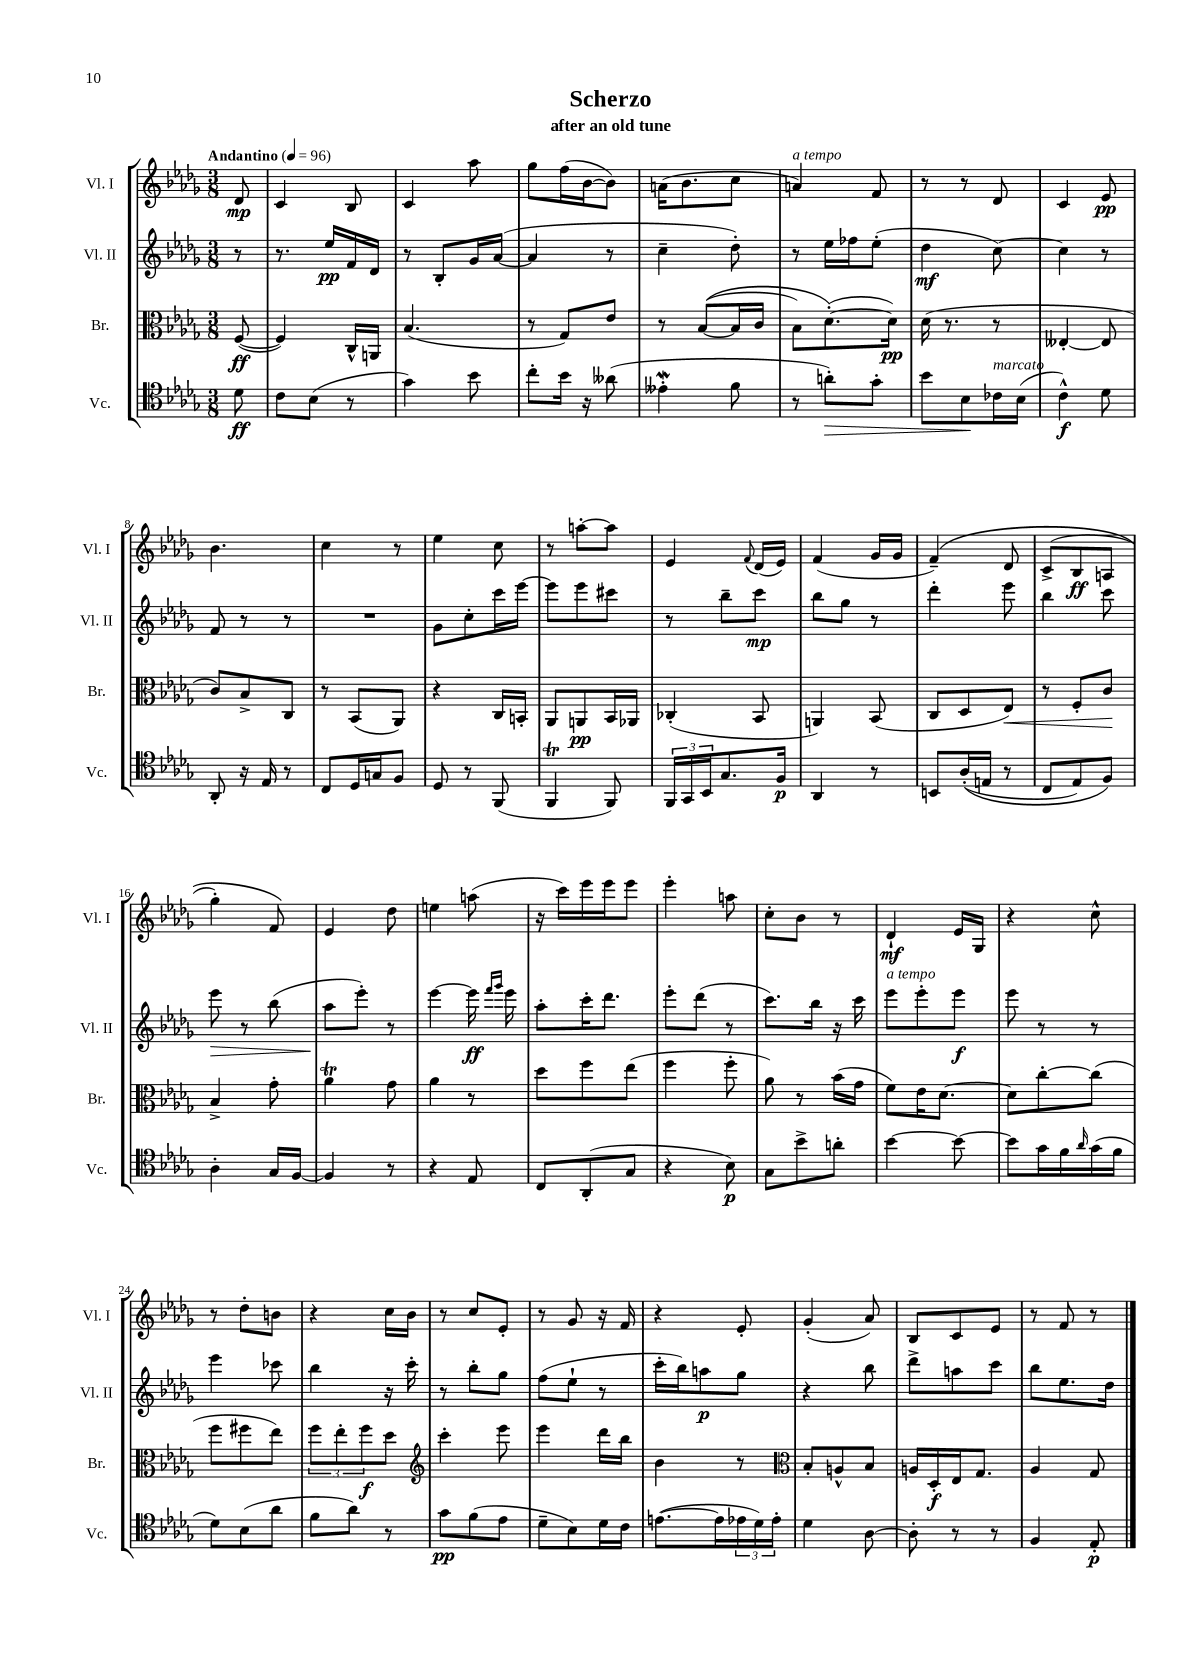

**kern	**kern	**kern	**kern
*staff4	*staff3	*staff2	*staff1
*clefC4	*clefC3	*clefG2	*clefG2
*k[b-e-a-d-g-]	*k[b-e-a-d-g-]	*k[b-e-a-d-g-]	*k[b-e-a-d-g-]
*M3/8	*M3/8	*M3/8	*M3/8
*MM96	*MM96	*MM96	*MM96
8d-	([8F	8r	8d-
=	=	=	=
8c	4F])	8.r	4c
(8B-	.	.	.
.	.	16ee-	.
8r	16C^^	16f	8B-
.	16AA	16d-	.
=	=	=	=
4g-)	(4.B-	8r	4c
.	.	8B-'	.
8b-	.	16g-	8aa-
.	.	([16a-	.
=	=	=	=
8cc'	8r	4a-]	8gg-
16b-	8G-)	.	(16ff
16r	.	.	[16b-
(8a--	8e-	8r	8b-])
=	=	=	=
4e--'	8r	4cc~	(16a
.	.	.	8.b-
.	&(([8B-	.	.
8f	16B-]	8dd-')	8cc
.	16c	.	.
=	=	=	=
8r	8B-)	8r	4a)
8a')	([8.d-'&)	16ee-	.
.	.	16ff-	.
8g-'	.	(8ee-'	8f
.	16d-])	.	.
=	=	=	=
8b-	(16d-	4dd-	8r
.	8.r	.	.
8B-	.	.	8r
16c-	8r	[8cc)	8d-
(16B-	.	.	.
=	=	=	=
4c^^)	[4E--'	4cc]	4c
8d-	8E--]	8r	8e-
=	=	=	=
8AA-'	8c)	8f	4.b-
16r	8B-^	8r	.
16E-	.	.	.
8r	8C	8r	.
=	=	=	=
8C	8r	4.r	4cc
16D-	(8BB-	.	.
16G	.	.	.
8F	8AA-)	.	8r
=	=	=	=
8D-	4r	8g-	4ee-
8r	.	8cc'	.
(8FF	16C	16ccc	8cc
.	16BB'	[16eee-	.
=	=	=	=
4FF	8AA-	8eee-]	8r
.	8AA	8eee-	[8aa'
8FF)	16BB-	8ccc#	8aa]
.	16AA-	.	.
=	=	=	=
24FF	(4C-'	8r	4e-
24GG-	.	.	.
24BB-	.	.	.
8.G-	.	8bb-~	.
.	.	.	8qqf
.	8BB-	8ccc	(16d-
16F	.	.	16e-)
=	=	=	=
4AA-	4AA)	8bb-	(4f
.	.	8gg-	.
8r	(8BB-	8r	16g-
.	.	.	16g-
=	=	=	=
8BB	8C	4ddd-'	&(4f~)
&((16A-'	8D-	.	.
16E	.	.	.
8r	8E-)	8eee-	8d-
=	=	=	=
8C	8r	4bb-	(8c^
8E-)	8F'	.	8B-
8F&)	8c	8ccc	8A
=	=	=	=
4A-'	4B-^	8eee-	4gg-')
.	.	8r	.
16G-	8g-'	(8bb-	8f&)
[16F	.	.	.
=	=	=	=
4F]	4a-	8aa-	4e-
.	.	8eee-')	.
8r	8g-	8r	8dd-
=	=	=	=
4r	4a-	[4eee-	4ee
8E-	8r	16eee-]	(8aa
.	.	16qqfff	.
.	.	16qqggg-	.
.	.	16eee-	.
=	=	=	=
8C	8dd-	8aa-'	16r
.	.	.	16ccc)
(8AA-'	8ff	16ccc'	16eee-
.	.	8.ddd-	16eee-
8G-	(8ee-	.	8eee-
=	=	=	=
4r	4ff	8eee-'	4eee-'
.	.	(8ddd-	.
8B-)	8ff'	8r	8aa
=	=	=	=
8G-	8a-)	8.ccc)	8cc'
8b-^	8r	.	8b-
.	.	16bb-	.
8a'	(16b-	16r	8r
.	16g-	16ccc	.
=	=	=	=
[4b-	8f)	8eee-	4d-`
.	16e-	8eee-'	.
.	[8.d-	.	.
8b-_	.	8eee-	16e-
.	.	.	16G-
=	=	=	=
8b-]	8d-]	8eee-	4r
16g-	[8cc'	8r	.
16f	.	.	.
16qqa-	.	.	.
(16g-	(8cc]	8r	8cc^^
16f	.	.	.
=	=	=	=
8d-)	8ff	4eee-	8r
(8B-	8ff#	.	8dd-'
8a-	8ee-)	8ccc-	8b
=	=	=	=
8f	12ff	4bb-	4r
.	12ee-'	.	.
8a-)	.	.	.
.	12ff	.	.
8r	8dd-	16r	16cc
.	.	16ccc'	16b-
=	=	=	=
*	*clefG2	*	*
8g-	4ccc'	8r	8r
(8f	.	8bb-'	8cc
8e-	8eee-	8gg-	8e-'
=	=	=	=
8d-~	4eee-	(8ff	8r
8B-)	.	8ee-`	8g-
16d-	16ddd-	8r	16r
16c	16bb-	.	16f
=	=	=	=
([8.e	4b-	16ccc'	4r
.	.	16bb-)	.
.	.	8aa	.
16e]	.	.	.
24e-	8r	8gg-	8e-'
24d-)	.	.	.
24e-'	.	.	.
=	=	=	=
*	*clefC3	*	*
4d-	8B-'	4r	(4g-'
.	8A^^	.	.
[8A-	8B-	8bb-	8a-)
=	=	=	=
8A-']	16A	8ddd-^	8B-
.	16D-'	.	.
8r	16E-	8aa	8c
.	8.G-	.	.
8r	.	8ccc	8e-
=	=	=	=
4F	4A-	8bb-	8r
.	.	8.ee-	8f
8E-'	8G-	.	8r
.	.	16dd-	.
==	==	==	==
*-	*-	*-	*-
